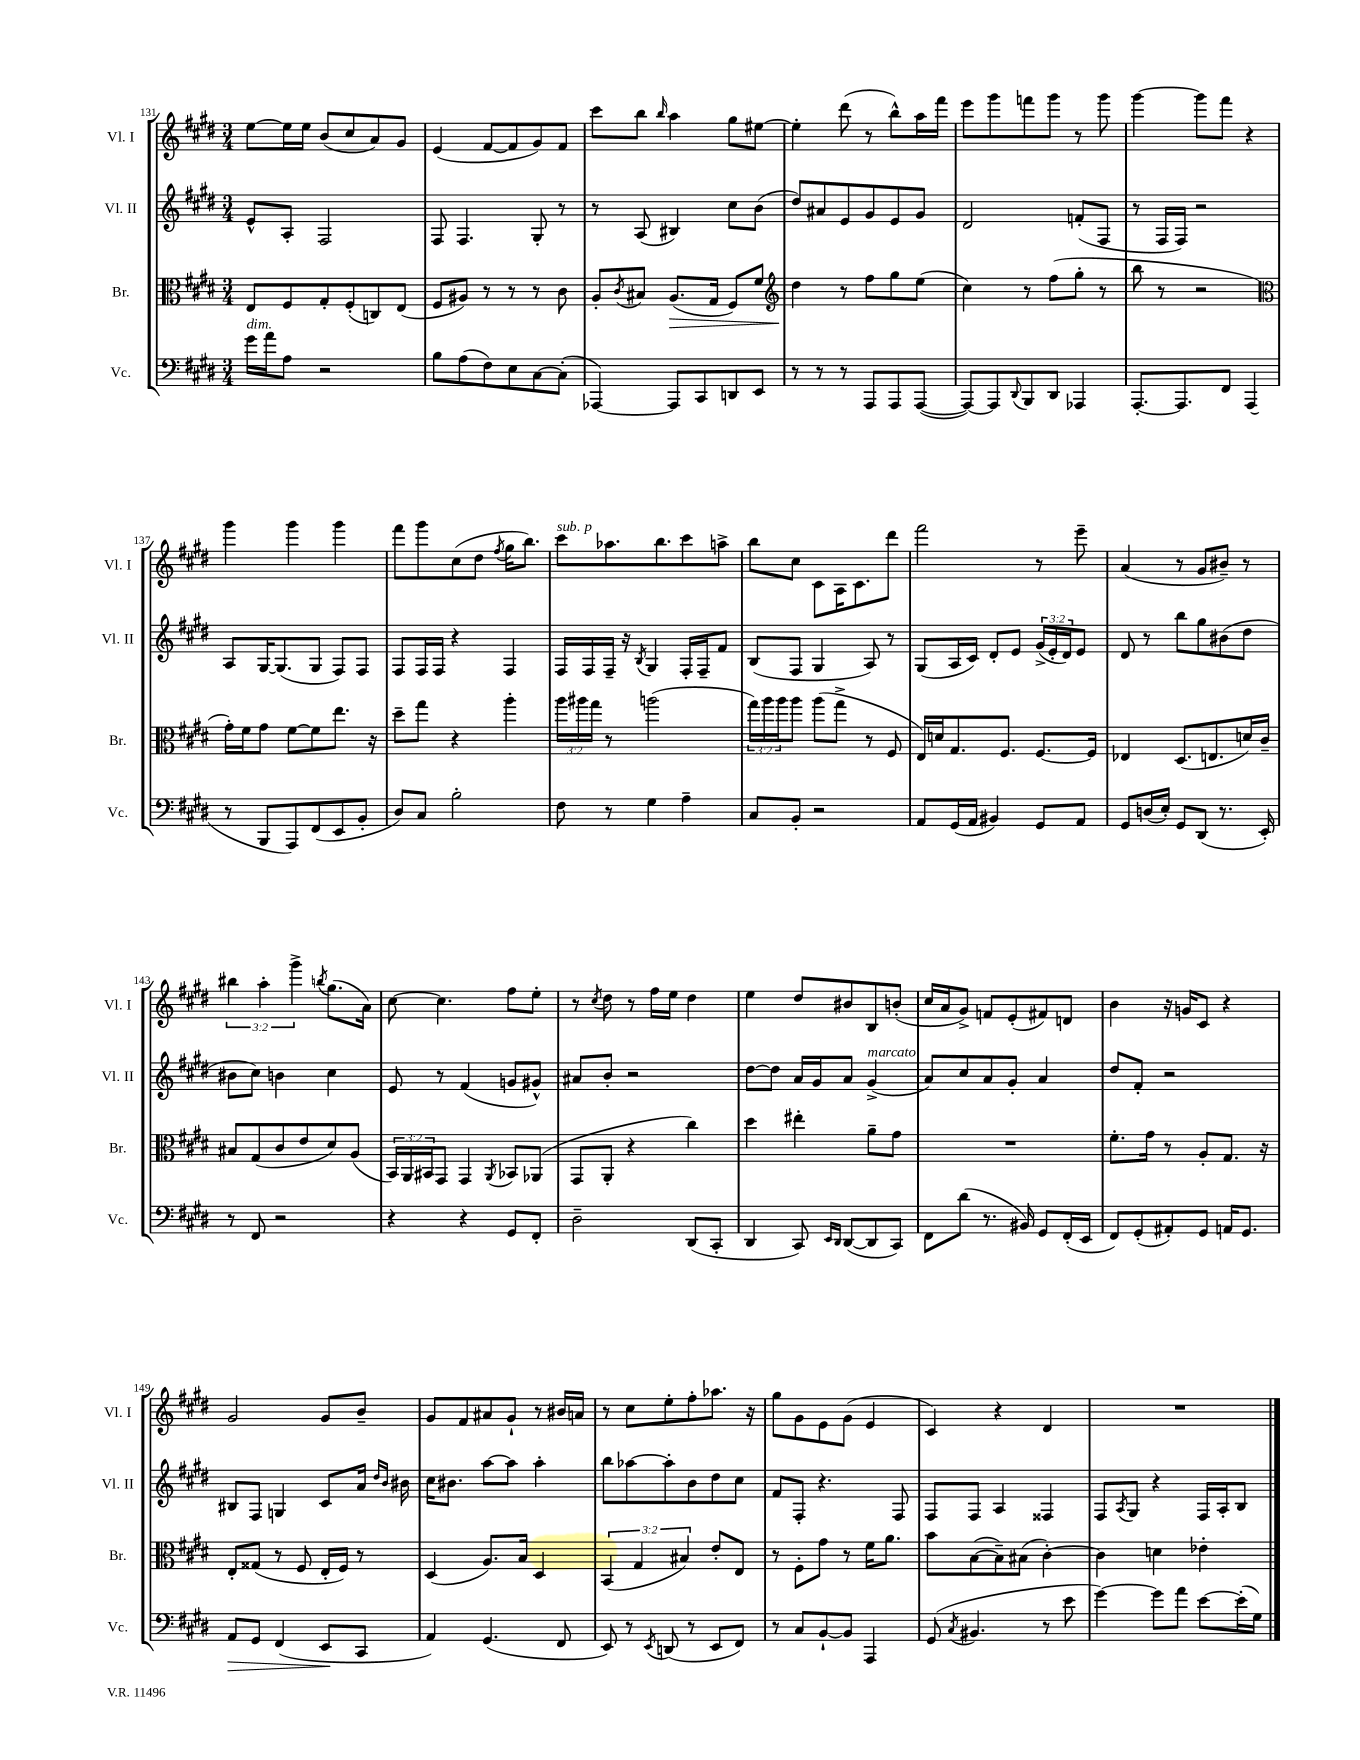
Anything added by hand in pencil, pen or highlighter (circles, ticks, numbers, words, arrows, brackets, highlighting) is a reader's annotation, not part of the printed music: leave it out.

**kern	**kern	**kern	**kern
*staff4	*staff3	*staff2	*staff1
*clefF4	*clefC3	*clefG2	*clefG2
*k[f#c#g#d#]	*k[f#c#g#d#]	*k[f#c#g#d#]	*k[f#c#g#d#]
*M3/4	*M3/4	*M3/4	*M3/4
16g#	8E	8e^^	[8ee
16a	.	.	.
8A	8F#	8A'	16ee]
.	.	.	16ee
2r	8G#'	2F#	(8b
.	(8F#'	.	8cc#
.	8C)	.	8a)
.	(8E	.	8g#
=	=	=	=
8B	8F#	8F#	(4e
(8A	8A#)	4.F#	.
8F#)	8r	.	[8f#
8E	8r	.	8f#]
[8C#	8r	8G#'	8g#)
(8C#']	8c#	8r	8f#
=	=	=	=
[4AAA-)	8A'	8r	8ccc#
.	8qc#	.	.
.	8B#	(8A	8bb
.	.	.	16qqbb
8AAA-]	(8.A	4B#)	4aa
8CC#	.	.	.
.	16G#	.	.
8DD	8F#)	8cc#	8gg#
8EE	8f#	(8b	[8ee#
=	=	=	=
*	*clefG2	*	*
8r	4dd#	8dd#)	4ee#']
8r	.	8a#	.
8r	8r	8e	(8ddd#
8AAA	8ff#	8g#	8r
8AAA	8gg#	8e	8bb^^)
([8AAA	(8ee	8g#	16aa
.	.	.	16fff#
=	=	=	=
8AAA_)	4cc#)	2d#	8eee
8AAA]	.	.	8ggg#
8qqDD#	.	.	.
8BBB	8r	.	8fff
8DD#	(8ff#	.	8ggg#
4AAA-	8gg#'	(8f'	8r
.	8r	8F#	8ggg#
=	=	=	=
[8.AAA'	8bb	8r	[4ggg#
.	8r	16F#	.
8.AAA]	.	16F#)	.
.	2r	2r	8ggg#]
8FF#	.	.	8fff#
(4AAA	.	.	4r
=	=	=	=
*	*clefC3	*	*
8r	16g#')	8A	4ggg#
.	16f#	.	.
8BBB	8g#	[16G#	.
.	.	(8.G#]	.
8AAA)	[8f#	.	4ggg#
(8FF#	8f#]	8G#	.
8EE	8.ee	8F#)	4ggg#
8BB'	.	8F#	.
.	16r	.	.
=	=	=	=
8D#)	8dd#~	8F#	8fff#
8C#	8gg#	16F#	8ggg#
.	.	16F#	.
2B'	4r	4r	(8cc#
.	.	.	8dd#
.	.	.	8qff#
.	4aa'	4F#	16gg#
.	.	.	8.bb)
=	=	=	=
8F#	24aa	16F#	8ccc#
.	24aa#	.	.
.	.	16F#	.
.	24gg#	.	.
8r	8r	16F#~	8.aa-
.	.	16r	.
.	.	8qB	.
4G#	(2aa	4G#	.
.	.	.	8.bb
4A~	.	16F#'	8ccc#
.	.	16F#~	.
.	.	8f#	8aa^
=	=	=	=
8C#	24gg#)	(8B	8bb
.	24aa	.	.
.	24aa	.	.
8BB'	8aa	8F#	8cc#
2r	(8aa	4G#	8c#
.	8gg#^	.	16A
.	.	.	8.c#
.	8r	8A)	.
.	8F#	8r	8ddd#
=	=	=	=
8AA	16E)	(8G#	2fff#
.	16d	.	.
(16GG#	8.G#	16A	.
16AA	.	16c#)	.
4BB#)	.	8d#'	.
.	8.F#	.	.
.	.	8e	.
8GG#	[8.F#	(24g#^	8r
.	.	24e'	.
.	.	24d#)	.
8AA	.	8e	8eee~
.	16F#]	.	.
=	=	=	=
8GG#	4E-	8d#	(4a
(16D	.	8r	.
16E')	.	.	.
8GG#	(8.D#	8bb	8r
(8DD#	.	8gg#	8g#
.	8.E	.	.
8.r	.	(8b#	8b#~)
.	16d)	8dd#	8r
16EE')	16c#~	.	.
=	=	=	=
8r	8B#	8b#	6bb#
8FF#	(8G#	8cc#)	.
.	.	.	6aa'
2r	8c#	4b	.
.	.	.	6ggg#^
.	8e	.	.
.	.	.	8qbb
.	8d#)	4cc#	(8.gg#
.	(8A	.	.
.	.	.	16a)
=	=	=	=
4r	24BB)	8e	[8cc#
.	24AA	.	.
.	24BB#	.	.
.	8GG#	8r	4.cc#]
4r	4GG#	(4f#	.
.	8qAA	.	.
8GG#	8BB-	8g	8ff#
8FF#'	(8AA-	8g#^^)	8ee'
=	=	=	=
2D#~	8GG#	8a#	8r
.	.	.	8qcc#
.	8AA'	8b'	8dd#
.	4r	2r	8r
.	.	.	16ff#
.	.	.	16ee
(8DD#	4cc#)	.	4dd#
8CC#'	.	.	.
=	=	=	=
4DD#	4dd#	[8dd#	4ee
.	.	8dd#]	.
8CC#)	4ee#'	16a	8dd#
.	.	16g#	.
16qqEE	.	.	.
16qqDD#	.	.	.
([8DD#	.	8a	8b#
8DD#]	8a~	(4g#^	8B
8CC#)	8g#	.	(8b'
=	=	=	=
8FF#	2.r	8a)	16cc#
.	.	.	16a
(8d#	.	8cc#	8g#^)
8.r	.	8a	8f
.	.	8g#'	(8e'
16BB#)	.	.	.
8GG#	.	4a	8f#)
(16FF#'	.	.	8d
16EE	.	.	.
=	=	=	=
8FF#)	8.f#'	8dd#	4b
(8GG#'	.	8f#'	.
.	16g#	.	.
8AA#')	8r	2r	16r
.	.	.	16g
8GG#	8A'	.	8c#
16AA	8.G#	.	4r
8.GG#	.	.	.
.	16r	.	.
=	=	=	=
8AA	8E'	8B#	2g#
8GG#	(8G##	8F#	.
(4FF#	8r	4G	.
.	8F#	.	.
8EE	16E'	8c#	8g#
.	16F#)	.	.
8CC#	8r	16a	8b~
.	.	16qqdd#	.
.	.	16qqb	.
.	.	16b#	.
=	=	=	=
4AA)	(4D#	16cc#	8g#
.	.	8.b#	.
.	.	.	8f#
(4.GG#	8.A)	[8aa	8a#
.	.	8aa]	8g#`
.	16B	.	.
.	4D#	4aa'	8r
8FF#	.	.	16b#
.	.	.	16a
=	=	=	=
8EE)	(6BB	8bb	8r
8r	.	[8aa-	8cc#
.	6G#	.	.
8qEE	.	.	.
(8DD	.	8aa-']	8ee'
.	6B#)	.	.
8r	.	8b	8ff#'
8EE	8e'	8dd#	8.aa-
8FF#)	8E	8cc#	.
.	.	.	16r
=	=	=	=
8r	8r	8f#	8gg#
8C#	8F#'	8F#'	8g#
[8BB`	8g#	4.r	8e
8BB]	8r	.	(8g#
4AAA	16f#	.	4e
.	8.a	.	.
.	.	8F#	.
=	=	=	=
(8GG#	8b	8F#	4c#)
8qC#	.	.	.
4.BB#	([8B	8F#	.
.	8B~])	4A	4r
.	(8B#	.	.
8r	[4c#')	4F##	4d#
8e	.	.	.
=	=	=	=
[4g#)	4c#]	8F#	2.r
.	.	8qA	.
.	.	8G#	.
8g#]	4d	4r	.
8a	.	.	.
[8e	4e-'	16F#	.
.	.	16A'	.
(16e']	.	8B	.
16G#)	.	.	.
==	==	==	==
*-	*-	*-	*-
